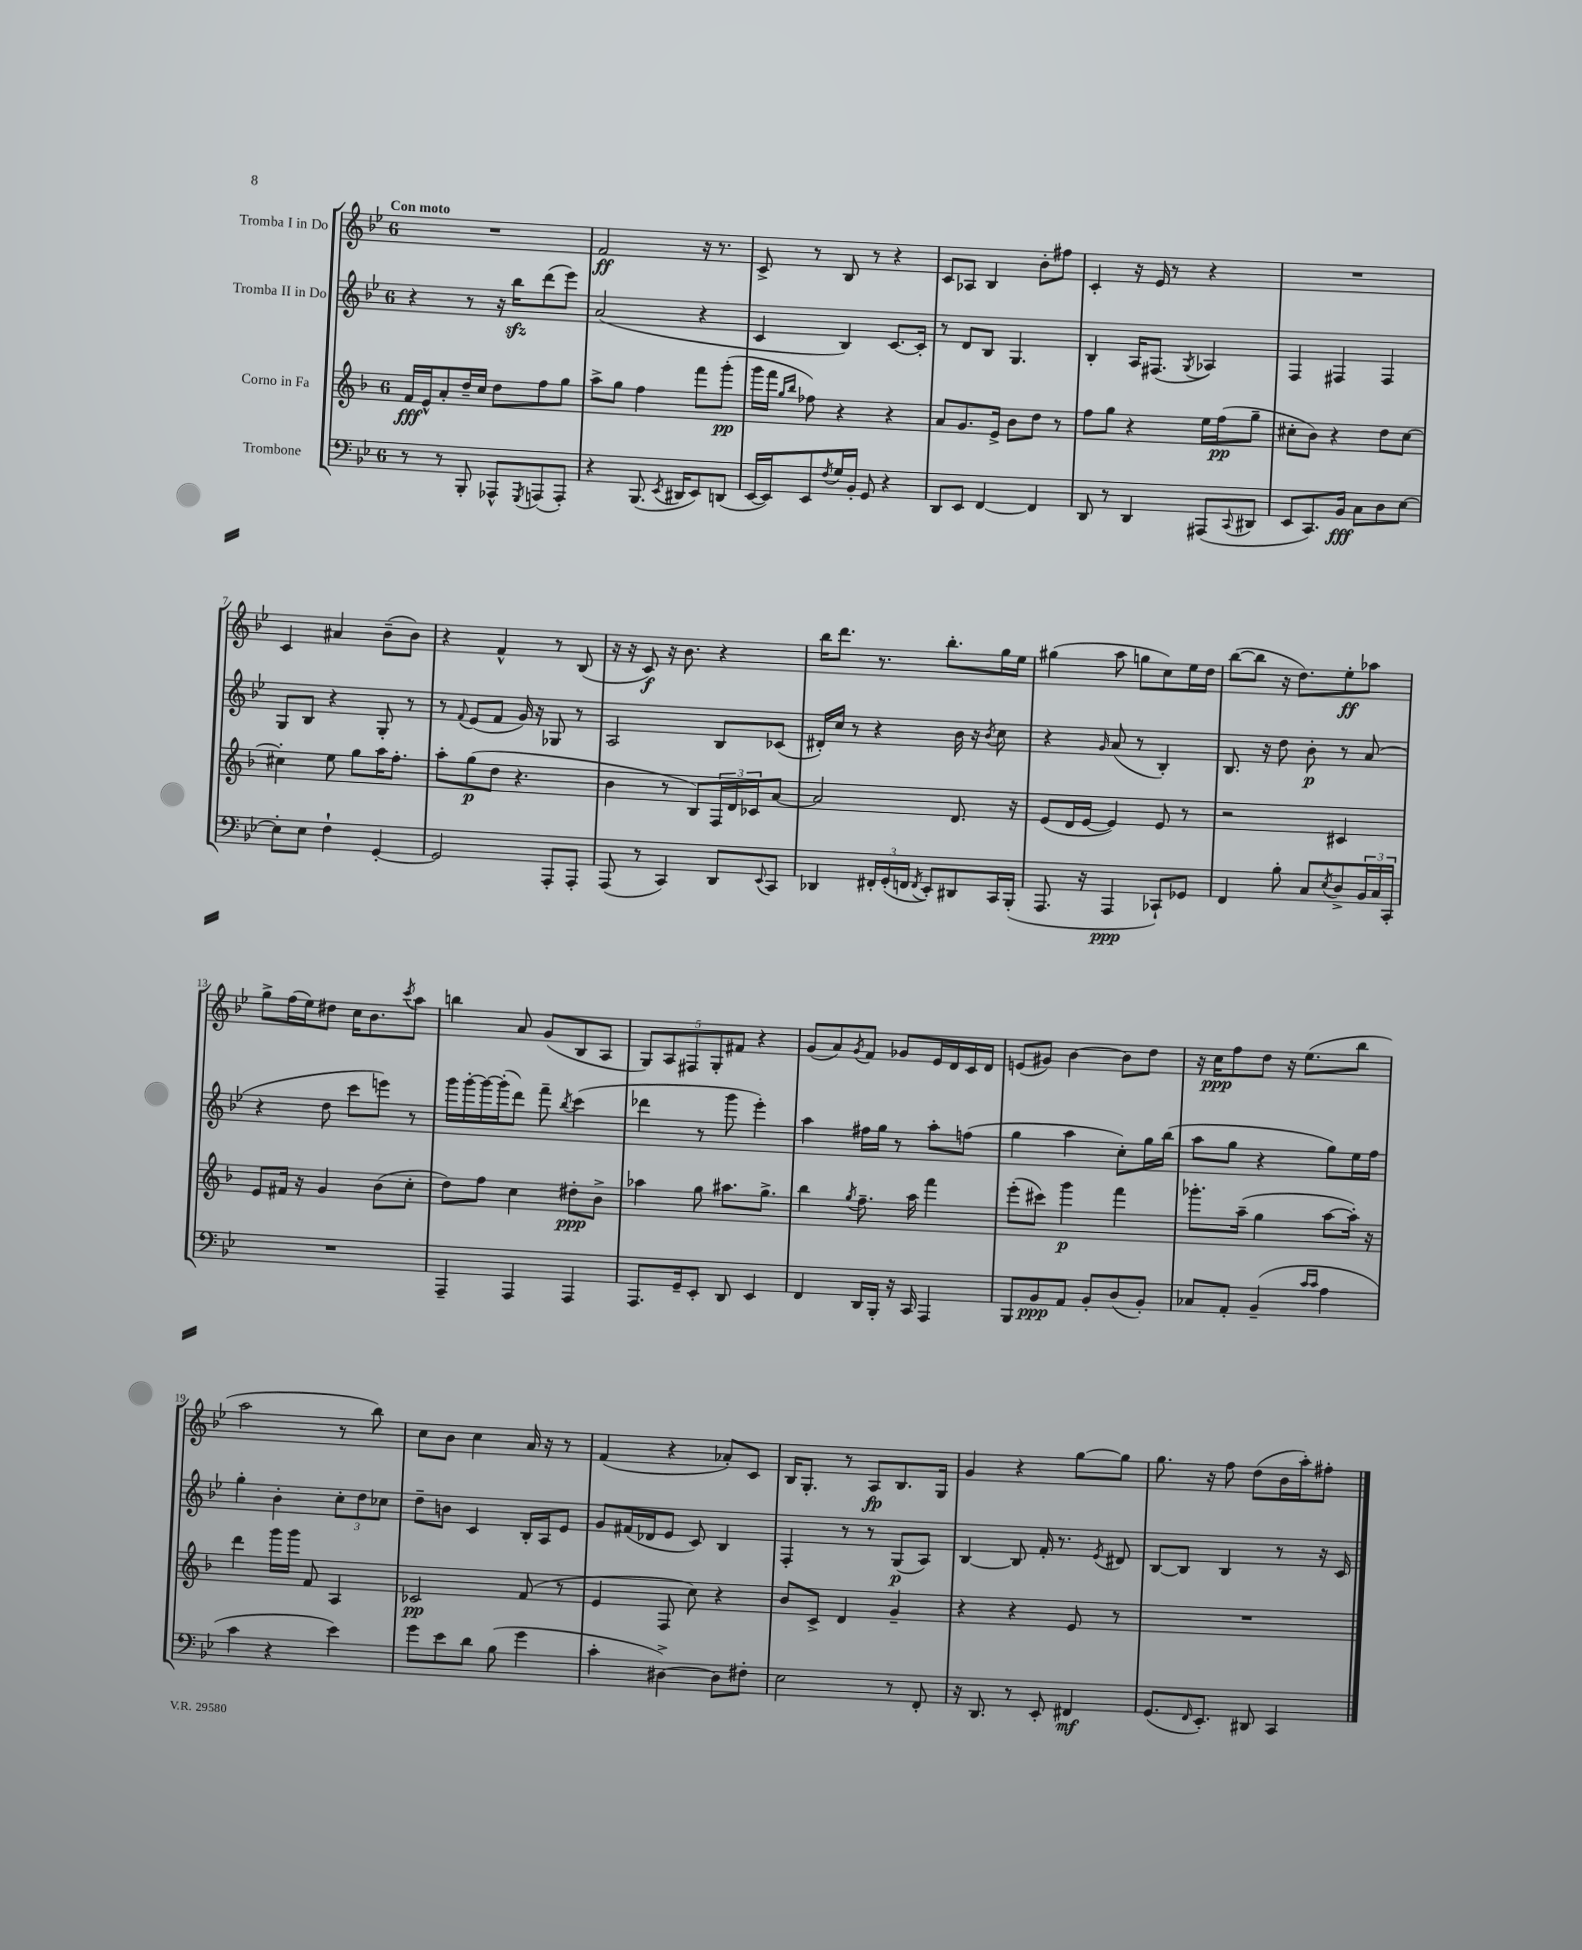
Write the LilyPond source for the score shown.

<<
\new StaffGroup <<
\new Staff = "s0" \with { instrumentName = "Tromba I in Do" } {
    \clef treble \key bes \major \once \override Staff.TimeSignature.style = #'single-digit \time 6/8 \tempo "Con moto"
    R2. |
    f'2\ff r16 r8. |
    c'8-> r8 bes8 r8 r4 |
    c'8 aes8 bes4 bes'8-. fis''8 |
    c'4-. r16 ees'16 r8 r4 |
    R2. |
    c'4 ais'4 bes'8--( bes'8) |
    r4 f'4-^ r8 bes8( |
    r16 r16 c'8\f) r16 bes'8. r4 |
    bes''16 d'''8. r8. bes''8.-. g''16 ees''16 |
    gis''4( a''8 g''8 c''8) ees''16 d''16 |
    bes''8~( bes''8 r16 d''8.) ees''8-.\ff aes''8 |
    g''8-> f''16( ees''16) dis''8 c''16 bes'8. \acciaccatura { c'''8 } a''8 |
    b''4 a'8 g'8( bes8 a8 |
    \tuplet 5/4 { g8) a8 fis8 g8-. fis'8 } r4 |
    g'8( a'8) \acciaccatura { g'8 } f'8 ges'8 ees'16 d'16 c'16 d'16 |
    e'8( gis'8) bes'4~ bes'8 d''8 |
    r16 c''16\ppp f''8 d''8 r16 ees''8.( bes''8 |
    a''2 r8 bes''8) |
    c''8 bes'8 c''4 a'16 r16 r8 |
    f'4( r4 aes'8-.) c'8 |
    bes16 g8.-. r8 a8\fp bes8. g16 |
    g'4 r4 g''8~ g''8 |
    g''8. r16 f''8 d''8( bes'16 a''16-.) fis''8-. \bar "|." |
}
\new Staff = "s1" \with { instrumentName = "Tromba II in Do" } {
    \clef treble \key bes \major \once \override Staff.TimeSignature.style = #'single-digit \time 6/8
    r4 r8 r16 bes''16\sfz d'''8( ees'''8) |
    a'2( r4 |
    c'4 bes4) c'8.~ c'16-. |
    r8 d'8 bes8 g4. |
    bes4-. a16 fis8.( \acciaccatura { g8 } aes4) |
    f4 fis4 fis4 |
    g8 bes8 r4 g8-. r8 |
    r8 \appoggiatura { f'8 } ees'8( f'8 g'16) r16 ges8 r8 |
    a2 bes8 ces'8( |
    dis'16-.) c''16 r8 r4 bes'16 r16 \acciaccatura { bes'8 } c''8 |
    r4 \grace { g'16 } a'8( r8 bes4-.) |
    bes8. r16 d''8 bes'8-.\p r8 a'8( |
    r4 d''8 c'''8 e'''8) r8 |
    g'''16 g'''16~-. g'''16~ g'''16-.( d'''8) f'''8-- \acciaccatura { bes''8 } c'''4( |
    des'''4 r8 g'''8 ees'''4-.) |
    a''4 fis''16 g''16 r8 a''8-. f''8( |
    g''4 a''4 c''8-.) g''16 bes''16( |
    a''8 g''8 r4 g''8) ees''16 f''16 |
    g''4-. bes'4-. \tuplet 3/2 { c''8-. d''8 ces''8 } |
    d''8-- b'8 c'4 bes16-. a16 ees'8 |
    g'8 fis'16( des'16 ees'8 c'8) bes4 |
    f4-. r8 r8 g8\p( a8) |
    bes4~ bes8 f'16-. r8. \acciaccatura { ees'8 } dis'8 |
    bes8~ bes8 bes4 r8 r16 c'16 \bar "|." |
}
\new Staff = "s2" \with { instrumentName = "Corno in Fa" } {
    \clef treble \key f \major \once \override Staff.TimeSignature.style = #'single-digit \time 6/8
    f'16\fff e'16-^ a'8-. d''16-- c''16 d''8 f''8 g''8 |
    a''8-> g''8 f''4 f'''8 g'''8-.\pp( |
    g'''16 f'''16 \grace { g''16 bes''16 } fes''8) r4 r4 |
    a'8 g'8. e'16-> bes'8 d''8 r8 |
    f''8 g''8 r4 e''16 f''16\pp( g''8-- |
    cis''8-. bes'8) r4 d''8 cis''8~ |
    cis''4-. e''8 g''8 a''16 f''8.-. |
    a''8-. g''8\p( d''8 r4. |
    bes'4 r8 bes8) \tuplet 3/2 { f16 d'16 ces'16 } a'8~ |
    a'2 d'8. r16 |
    e'8( d'16 e'16~ e'4) e'8 r8 |
    r2 cis'4 |
    e'8 fis'16 r16 g'4 bes'8( c''8-. |
    d''8) f''8 c''4 dis''8-.\ppp bes'8-> |
    aes''4 g''8 ais''8. g''8.-> |
    bes''4 \acciaccatura { g''8 } f''8.-- a''16 f'''4 |
    e'''8-.( cis'''8) g'''4\p f'''4 |
    ges'''8.-. a''16--( g''4 a''8~ a''16-.) r16 |
    d'''4 g'''16 g'''16 f'8 a4 |
    ces'2\pp f'8( r8 |
    e'4 f8 c''8) r4 |
    bes'8 c'8-> d'4 g'4-- |
    r4 r4 e'8 r8 |
    R2. \bar "|." |
}
\new Staff = "s3" \with { instrumentName = "Trombone" } {
    \clef bass \key bes \major \once \override Staff.TimeSignature.style = #'single-digit \time 6/8
    r8 r8 bes,,8-. aes,,8-^ \acciaccatura { g,,8 } a,,8( a,,8-.) |
    r4 bes,,8.( \acciaccatura { ees,8 } dis,16 ees,8) d,8( |
    ees,16~ ees,16) ees,8 \acciaccatura { f8 } g16 bes,16-. g,8 r4 |
    d,8 ees,8 f,4~ f,4 |
    d,8 r8 d,4 ais,,8( \appoggiatura { c,8 } dis,8 |
    ees,8 c,8.) bes,16\fff c8 d8 ees8~ |
    ees8-. ees8 f4-! g,4~-. |
    g,2 a,,8-. a,,8-. |
    a,,8( r8 c,4) d,8 \appoggiatura { ees,8 } c,8 |
    des,4 \tuplet 3/2 { fis,16-. g,16-.( f,16 } \acciaccatura { f,8 } ees,8-.) dis,8 c,16 bes,,16-.( |
    a,,8. r16 a,,4\ppp ces,8-!) ges,8 |
    f,4 bes8-. c8 \acciaccatura { ees8 } d8-> \tuplet 3/2 { bes,16 c16 c,16-. } |
    R2. |
    a,,4-- a,,4 a,,4 |
    a,,8. g,16-- ees,8-. d,8 ees,4 |
    f,4 d,16 bes,,16-. r16 c,16 a,,4 |
    bes,,8 bes,8\ppp a,8 bes,8-. d8( bes,8-.) |
    ces8 a,8-. bes,4--( \grace { c'16 c'16 } a4 |
    c'4 r4 ees'4) |
    g'8 ees'8 d'8 bes8( g'4 |
    c'4-. dis4~->) dis8 fis8-. |
    ees2 r8 f,8-. |
    r16 d,8. r8 ees,8-. fis,4\mf |
    g,8.( \grace { f,16 } ees,8.-.) dis,8 c,4 \bar "|." |
}
>>
>>
